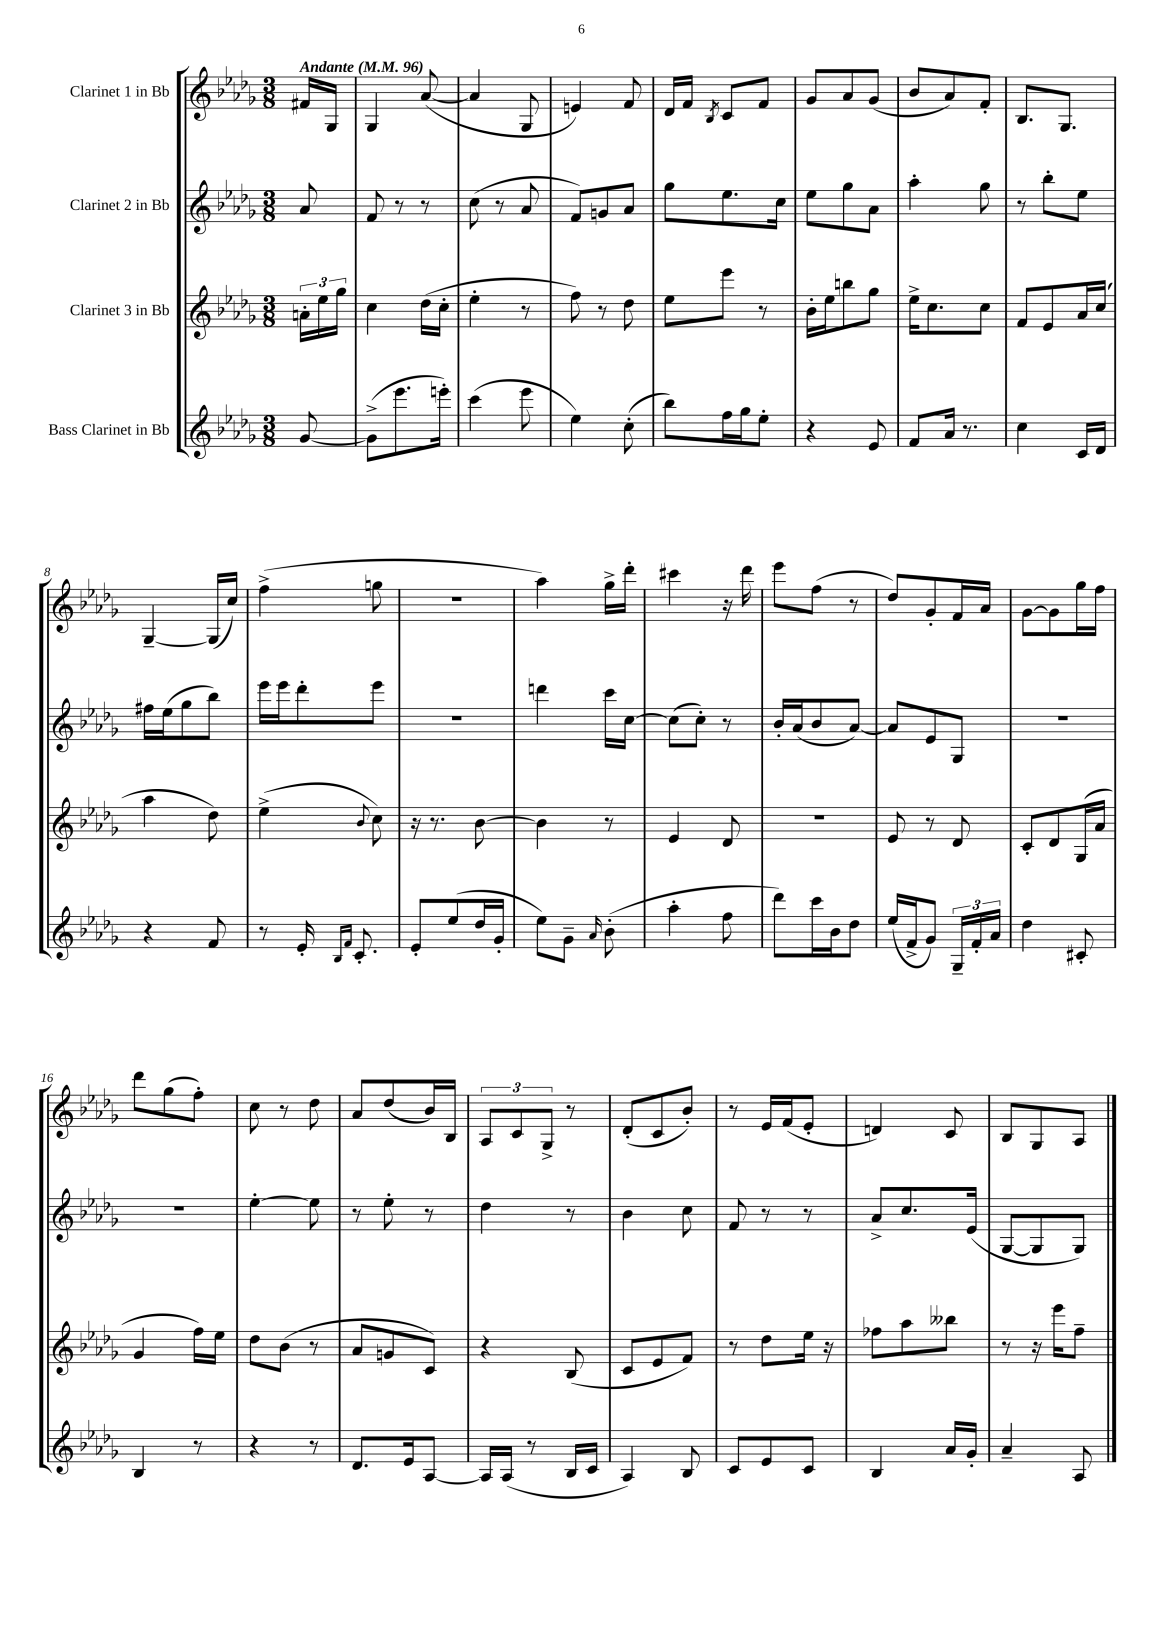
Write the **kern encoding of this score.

**kern	**kern	**kern	**kern
*staff4	*staff3	*staff2	*staff1
*clefG2	*clefG2	*clefG2	*clefG2
*k[b-e-a-d-g-]	*k[b-e-a-d-g-]	*k[b-e-a-d-g-]	*k[b-e-a-d-g-]
*M3/8	*M3/8	*M3/8	*M3/8
*MM96	*MM96	*MM96	*MM96
[8g-	24a'	8a-	16f#
.	24ee-	.	.
.	.	.	16G-
.	24gg-	.	.
=	=	=	=
(8g-^]	4cc	8f	4G-
8.eee-	.	8r	.
.	(16dd-	8r	([8a-
16eee')	16cc'	.	.
=	=	=	=
(4ccc	4ee-'	(8cc	4a-]
.	.	8r	.
8eee-	8r	8a-	8G-
=	=	=	=
4ee-)	8ff)	8f)	4e)
.	8r	8g	.
(8cc'	8dd-	8a-	8f
=	=	=	=
8bb-)	8ee-	8gg-	16d-
.	.	.	16f
.	.	.	8qB-
16ff	8eee-	8.ee-	8c
16gg-	.	.	.
8ee-'	8r	.	8f
.	.	16cc	.
=	=	=	=
4r	16b-'	8ee-	8g-
.	16ee-	.	.
.	8bb	8gg-	8a-
8e-	8gg-	8a-	(8g-
=	=	=	=
8f	16ee-^	4aa-'	8b-
.	8.cc	.	.
16a-	.	.	8a-)
8.r	.	.	.
.	8cc	8gg-	8f'
=	=	=	=
4cc	8f	8r	8.B-
.	8e-	8bb-'	.
.	.	.	8.G-
16c	16a-	8ee-	.
16d-	(16cc	.	.
=	=	=	=
4r	4aa-	16ff#	[4G-~
.	.	(16ee-	.
.	.	8gg-	.
8f	8dd-)	8bb-)	(16G-]
.	.	.	16cc)
=	=	=	=
8r	(4ee-^	16eee-	(4ff^
.	.	16eee-	.
16e-'	.	8ddd-'	.
16qqB-	.	.	.
16qqf	.	.	.
8.c'	.	.	.
.	8qqb-	.	.
.	8cc)	8eee-	8gg
=	=	=	=
8e-'	16r	4.r	4.r
.	8.r	.	.
(8ee-	.	.	.
16dd-	[8b-	.	.
16g-'	.	.	.
=	=	=	=
8ee-)	4b-]	4ddd	4aa-)
8g-~	.	.	.
16qqa-	.	.	.
(8b-'	8r	16ccc	16gg-^
.	.	[16cc	16ddd-'
=	=	=	=
4aa-'	4e-	(8cc]	4ccc#
.	.	8cc')	.
8ff	8d-	8r	16r
.	.	.	16ddd-
=	=	=	=
8ddd-)	4.r	16b-'	8eee-
.	.	(16a-	.
16ccc	.	8b-	(8ff
16b-	.	.	.
8dd-	.	[8a-)	8r
=	=	=	=
(16ee-	8e-	8a-]	8dd-)
16f^	.	.	.
8g-)	8r	8e-	8g-'
24G-~	8d-	8G-	16f
24f'	.	.	.
.	.	.	16a-
24a-	.	.	.
=	=	=	=
4dd-	8c'	4.r	[8g-
.	8d-	.	8g-]
8c#'	(16G-	.	16gg-
.	16a-	.	16ff
=	=	=	=
4B-	4g-	4.r	8ddd-
.	.	.	(8gg-
8r	16ff)	.	8ff')
.	16ee-	.	.
=	=	=	=
4r	8dd-	[4ee-'	8cc
.	(8b-	.	8r
8r	8r	8ee-]	8dd-
=	=	=	=
8.d-	8a-	8r	8a-
.	8g	8ee-'	(8dd-
16e-	.	.	.
[8A-	8c)	8r	16b-)
.	.	.	16B-
=	=	=	=
16A-]	4r	4dd-	12A-
(16A-	.	.	.
.	.	.	12c
8r	.	.	.
.	.	.	12G-^
16B-	(8B-	8r	8r
16c	.	.	.
=	=	=	=
4A-)	8c	4b-	(8d-'
.	8e-	.	8c
8B-	8f)	8cc	8b-')
=	=	=	=
8c	8r	8f	8r
8e-	8dd-	8r	16e-
.	.	.	(16f
8c	16ee-	8r	8e-'
.	16r	.	.
=	=	=	=
4B-	8ff-	8a-^	4d)
.	8aa-	8.cc	.
16a-	8bb--	.	8c
16g-'	.	(16e-	.
=	=	=	=
4a-~	8r	[8G-	8B-
.	16r	8G-]	8G-
.	16eee-	.	.
8A-	8ff~	8G-)	8A-
==	==	==	==
*-	*-	*-	*-
